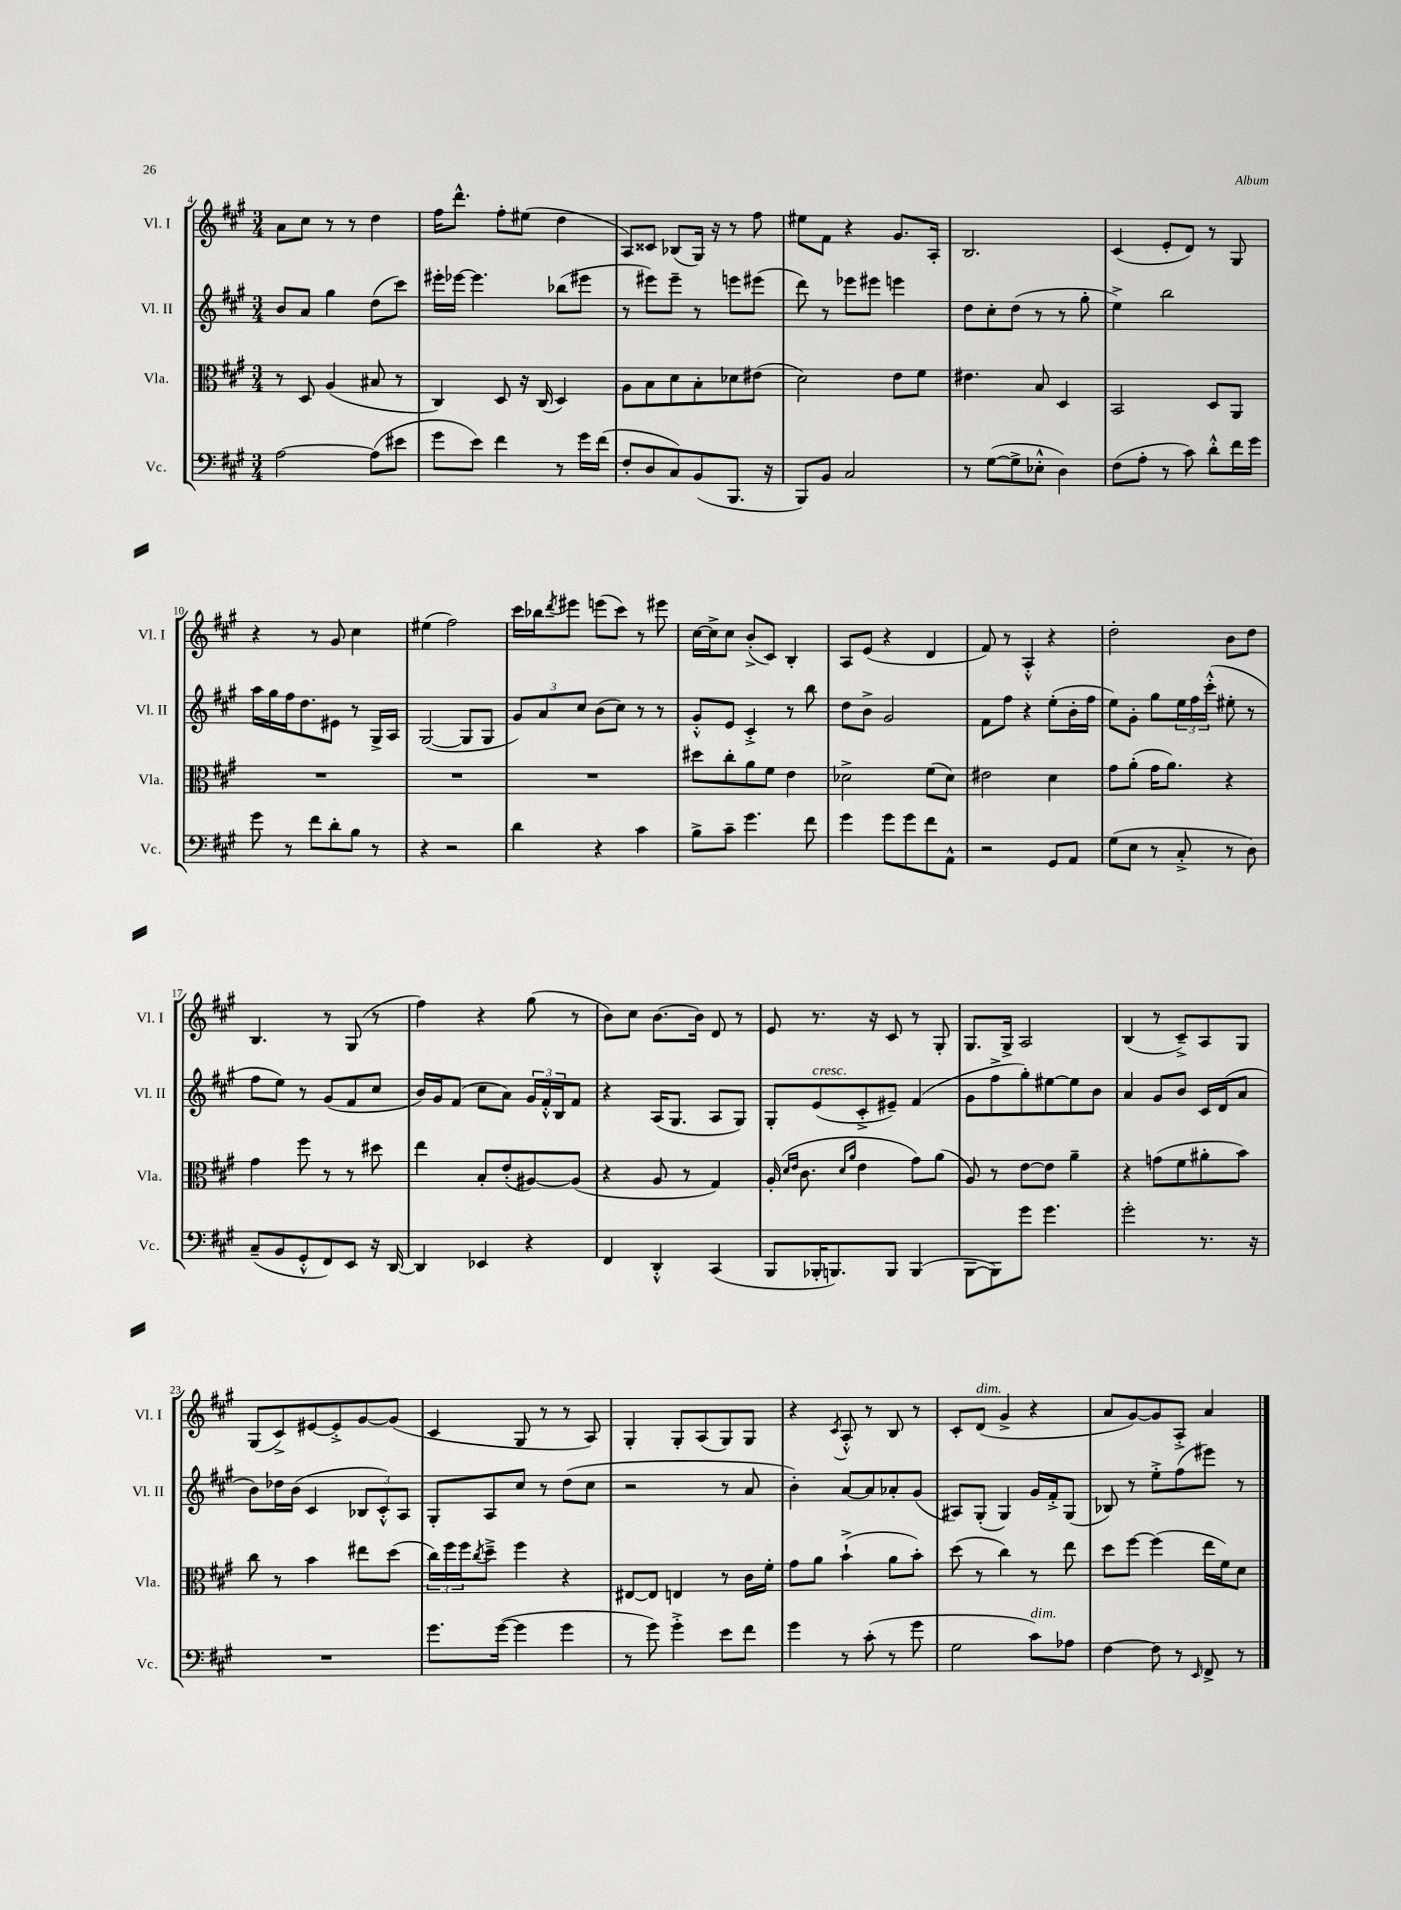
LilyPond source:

<<
\new StaffGroup <<
\new Staff = "s0" \with { instrumentName = "Vl. I" shortInstrumentName = "Vl. I" } {
    \clef treble \key a \major \numericTimeSignature \time 3/4
    a'8 cis''8 r8 r8 d''4 |
    fis''16 d'''8.-^ fis''8-. eis''8( d''4 |
    a8) cisis'8 bes8( gis16) r16 r8 fis''8 |
    eis''8 fis'8 r4 gis'8. a16-. |
    b2. |
    cis'4( e'8-. d'8) r8 gis8 |
    r4 r8 gis'8 cis''4 |
    eis''4( fis''2) |
    cis'''16 bes''16 \acciaccatura { d'''8 } eis'''8 e'''8( cis'''8) r8 eis'''8 |
    cis''16~ cis''16-> cis''8 b'8-.->( cis'8) b4-. |
    a8 e'8( r4 d'4 |
    fis'8) r8 a4-.-^ r4 |
    d''2-. b'8 d''8 |
    b4. r8 gis8( r8 |
    fis''4) r4 gis''8( r8 |
    b'8) cis''8 b'8.~ b'16 d'8 r8 |
    e'8 r8. r16 cis'8 r8 gis8-. |
    gis8. gis16-> a2 |
    b4( r8 cis'8--->) a8 gis8 |
    gis8( cis'8->) eis'8~ eis'8-.-> gis'8~ gis'8( |
    cis'4 gis8 r8 r8 a8) |
    gis4-. gis8-. a8( gis8) gis8 |
    r4 \acciaccatura { cis'8 } a8-.-^ r8 b8 r8 |
    cis'8-. d'8^\markup { \italic "dim." }( gis'4-> r4 |
    a'8 gis'8~) gis'8 a8-.-> a'4 \bar "|." |
}
\new Staff = "s1" \with { instrumentName = "Vl. II" shortInstrumentName = "Vl. II" } {
    \clef treble \key a \major \numericTimeSignature \time 3/4
    b'8 a'8 gis''4 d''8( cis'''8) |
    eis'''16-. ees'''16~ ees'''4. bes''8( eis'''8 |
    r8 eis'''8) eis'''8-- r8 e'''8 eis'''8( |
    d'''8) r8 ees'''8 eis'''8 e'''4 |
    d''8 cis''8-. d''8( r8 r8 gis''8-. |
    e''4->) b''2 |
    a''16 gis''16 fis''16 d''8. eis'8 r8 gis16-> a16 |
    gis2~( gis8 gis8 |
    \tuplet 3/2 { gis'8) a'8 cis''8 } b'8( cis''8) r8 r8 |
    gis'8-.-^ e'8 cis'4-.-> r8 b''8 |
    d''8 b'8-> gis'2 |
    fis'8 fis''8 r4 e''8-.( b'16-. fis''16 |
    e''8) gis'8-. gis''8 \tuplet 3/2 { e''16 fis''16 cis'''16-.-^( } eis''8-. r8 |
    fis''8 e''8) r8 gis'8( fis'8 cis''8 |
    b'16) gis'16 fis'8( cis''8 a'8) \tuplet 3/2 { gis'16 fis'16-.-^ b16 } fis'8 |
    r4 a16( gis8. a8 gis8) |
    gis8-. e'8^\markup { \italic "cresc." }( cis'8-.-> eis'8--) fis'4( |
    gis'8 fis''8-> gis''8-.) eis''8~ eis''8 b'8 |
    a'4 gis'8 b'8 cis'16 d'16( a'8 |
    b'8) des''16 b'16( cis'4 \tuplet 3/2 { bes8 cis'8-.-^) a8 } |
    gis8-. a8 cis''8 r8 d''8( cis''8 |
    r2 r8 a'8 |
    b'4-.) a'8~ a'8 aes'8-. gis'8( |
    ais8) gis8-.( gis4) gis'16 fis'16-.-> gis8( |
    bes8) r8 e''8-.-> fis''8( eis'''8) r8 \bar "|." |
}
\new Staff = "s2" \with { instrumentName = "Vla." shortInstrumentName = "Vla." } {
    \clef alto \key a \major \numericTimeSignature \time 3/4
    r8 d8 a4( bis8 r8 |
    cis4) d8 r16 cis16( d4) |
    a8 b8 d'8 b8-. des'8 eis'8( |
    d'2) e'8 fis'8 |
    eis'4. b8 d4 |
    b,2 d8 a,8 |
    R2. |
    R2. |
    R2. |
    dis''8 cis''8-. a'8 fis'8 e'4 |
    des'2-> fis'8( des'8) |
    eis'2 d'4 |
    gis'8 a'8-.( gis'16 a'8.) r4 |
    gis'4 fis''8 r8 r8 dis''8 |
    e''4 b8-. e'8-.( ais8~) ais8( |
    r4 a8 r8 gis4) |
    a16-.( \grace { d'16 e'16 } cis'8. \grace { d'16 a'16 } e'4 gis'8) a'8( |
    a8) r8 e'8~ e'8 a'4-- |
    r4 g'8( fis'8 ais'8-. b'8) |
    cis''8 r8 b'4 eis''8 d''8( |
    \tuplet 3/2 { cis''16) fis''16 fis''16 } \acciaccatura { cis''8 } d''8---> fis''4 r4 |
    eis8~ eis8 e4 r8 cis'16 fis'16-. |
    gis'8 a'8 b'4-!->( a'8 b'8-.) |
    d''8( r8 cis''4) r8 e''8 |
    d''8 fis''8~ fis''4( e''16 fis'16) d'8 \bar "|." |
}
\new Staff = "s3" \with { instrumentName = "Vc." shortInstrumentName = "Vc." } {
    \clef bass \key a \major \numericTimeSignature \time 3/4
    a2~ a8( eis'8 |
    gis'8 e'8) fis'4 r8 gis'16 fis'16( |
    fis8-. d8 cis8) b,8( b,,8. r16 |
    b,,8) b,8 cis2 |
    r8 gis8~( gis8-> ees8-.-^ d4) |
    fis8( a8-. r8 cis'8) d'8-.-^ fis'16 gis'16 |
    gis'8 r8 fis'8 d'8-. b8 r8 |
    r4 r2 |
    d'4 r4 cis'4 |
    b8-> cis'8-- gis'4. fis'8 |
    gis'4 gis'8 gis'8 fis'8 a,8-^ |
    r2 gis,8 a,8 |
    gis8( e8 r8 cis8-.-> r8 d8) |
    cis8--( b,8 gis,8-.-^ fis,8) e,8 r16 d,16~ |
    d,4 ees,4 r4 |
    fis,4 d,4-.-^ cis,4( |
    b,,8 bes,,16-. b,,8.) b,,8 b,,4( |
    b,,8~ b,,8) gis'8 gis'4. |
    gis'2-. r8. r16 |
    R2. |
    gis'8. gis'16~( gis'4 gis'4 |
    r8 gis'8) gis'4-.-> e'8 fis'8 |
    gis'4 r8 cis'8-.( r8 gis'8 |
    gis2 cis'8^\markup { \italic "dim." }) aes8 |
    fis4~ fis8 r8 \grace { e,16 } fis,8-> r8 \bar "|." |
}
>>
>>
\layout { \context { \Score currentBarNumber = #4 } }
